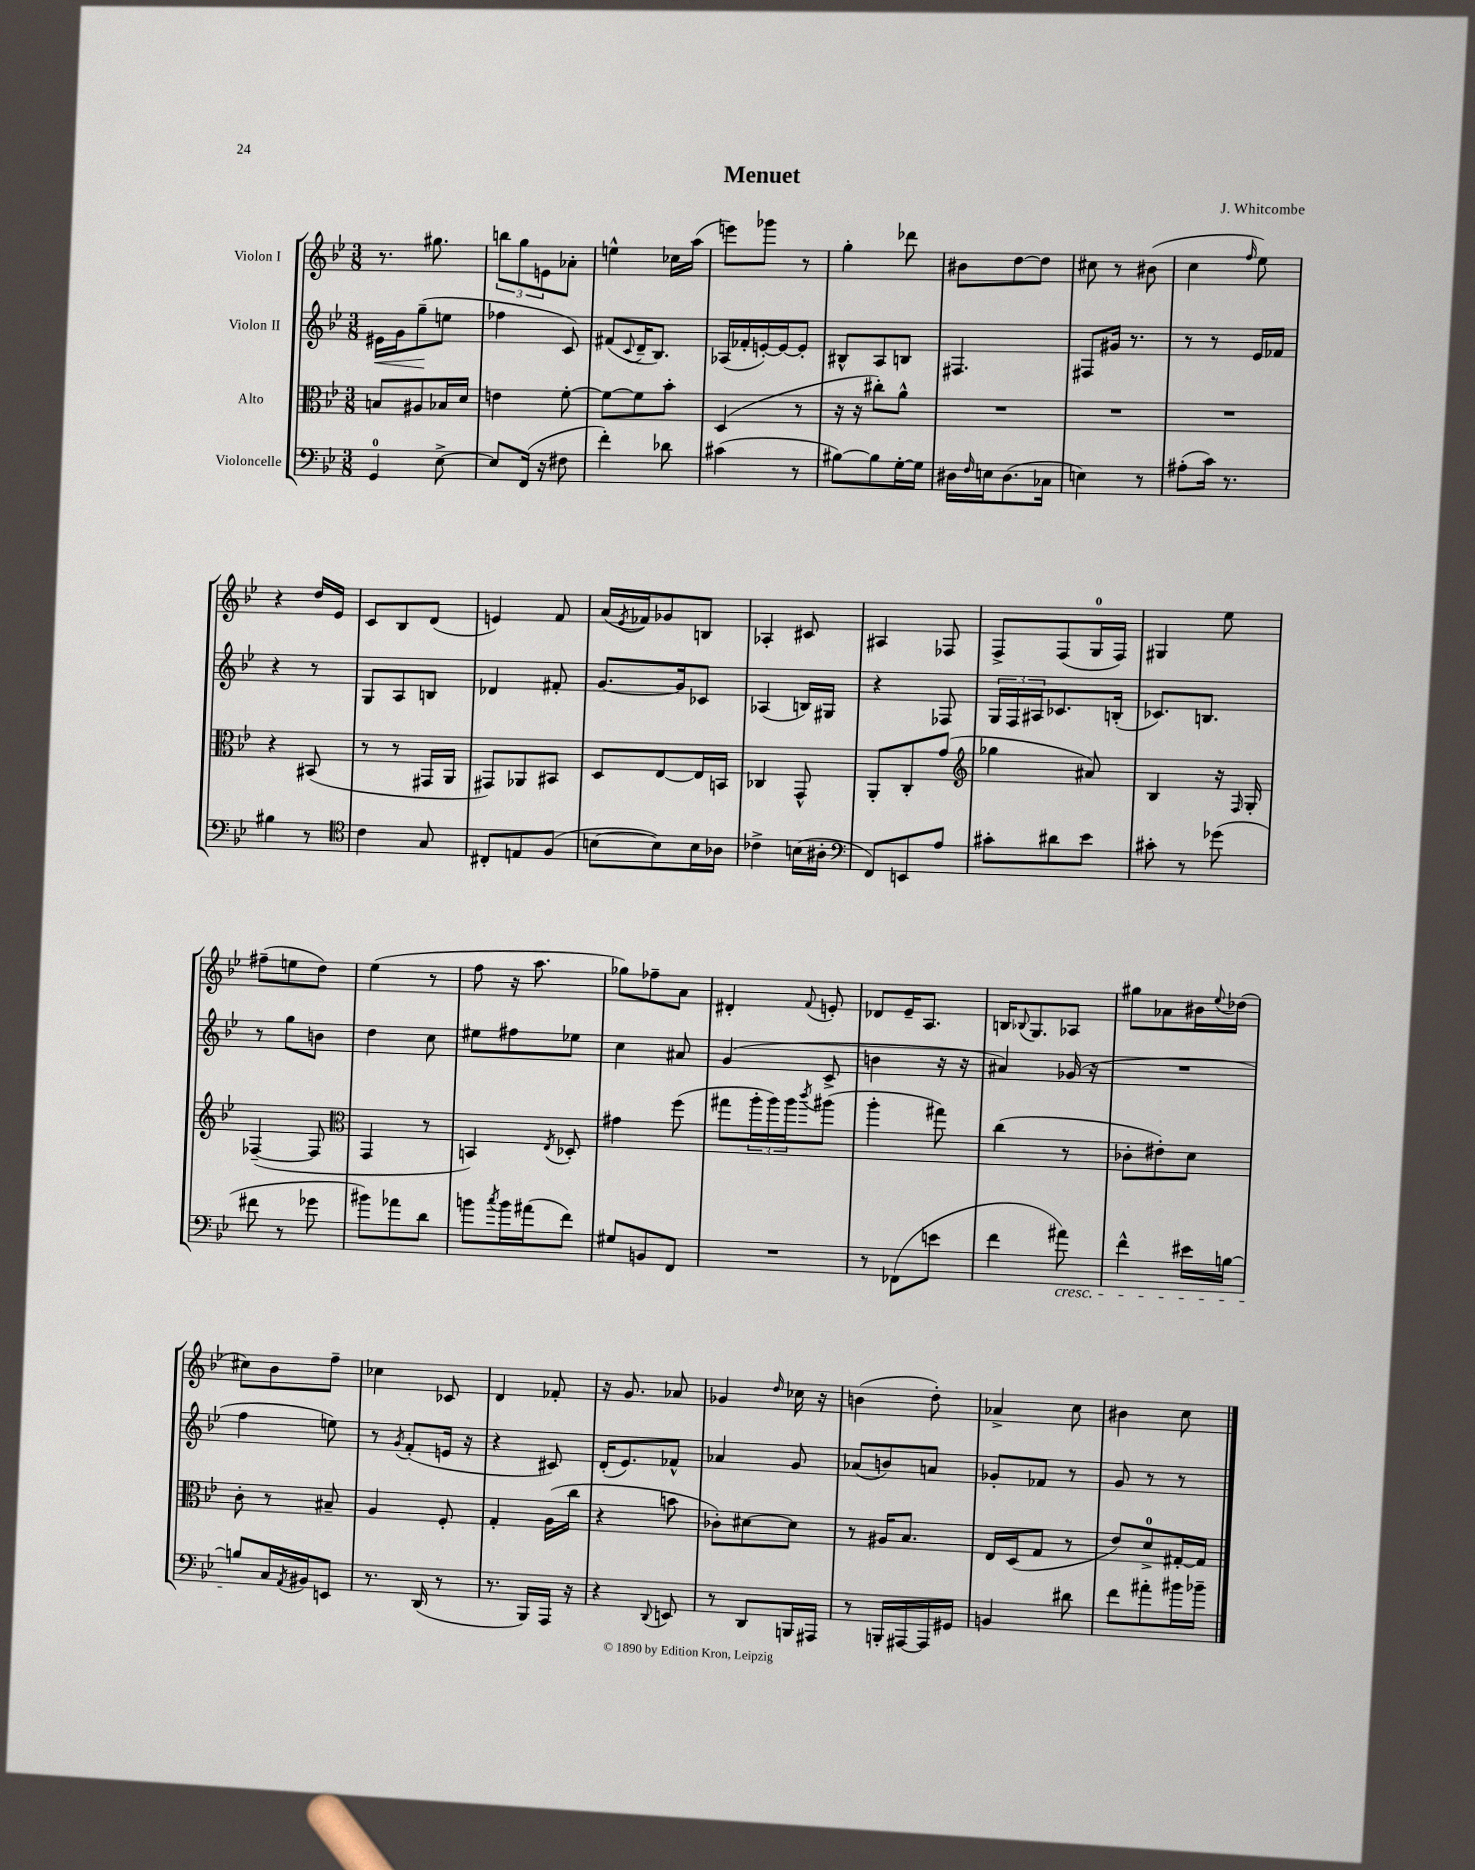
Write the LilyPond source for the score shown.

\header { title = "Menuet" composer = "J. Whitcombe" }
<<
\new StaffGroup <<
\new Staff = "s0" \with { instrumentName = "Violon I" } {
    \clef treble \key bes \major \numericTimeSignature \time 3/8
    r8. gis''8. |
    \tuplet 3/2 { b''8 g''8 e'8 } aes'8-. |
    e''4-^ ces''16 a''16( |
    e'''8) ges'''8 r8 |
    g''4-. des'''8 |
    bis'8 d''8~ d''8 |
    cis''8 r8 bis'8( |
    c''4 \grace { f''16 } ees''8) |
    r4 d''16 ees'16 |
    c'8 bes8 d'8( |
    e'4) f'8 |
    a'16( \acciaccatura { ees'8 } fes'16) ges'8 b8 |
    aes4-. cis'8 |
    ais4 fes8 |
    f8-> f8( g16-0 f16) |
    gis4 ees''8 |
    fis''8--( e''8 d''8) |
    ees''4( r8 |
    f''8 r16 a''8. |
    ges''8) fes''8-- a'8 |
    dis'4-. \appoggiatura { f'8 } e'8-. |
    des'8 ees'16-- a8. |
    b16 \appoggiatura { bes8 } g8. aes8 |
    gis''8 aes'8 bis'16 \appoggiatura { ees''8 } des''16( |
    cis''8) bes'8 f''8-- |
    ces''4 ces'8 |
    d'4 fes'8-. |
    r16 g'8. aes'8 |
    ges'4 \grace { d''16 } ces''16 r16 |
    b'4( d''8-.) |
    aes'4-> c''8 |
    bis'4 c''8 \bar "|." |
}
\new Staff = "s1" \with { instrumentName = "Violon II" } {
    \clef treble \key bes \major \numericTimeSignature \time 3/8
    eis'16\< g'16 g''8--\!( e''8 |
    fes''4 c'8) |
    fis'8( \appoggiatura { c'8 } d'16-- bes8.) |
    aes16( fes'16-. e'16~-.) e'16~ e'8-. |
    bis8-^ a8 b8 |
    fis4. |
    fis8 gis'16 r8. |
    r8 r8 ees'16 fes'16 |
    r4 r8 |
    g8 a8 b8 |
    des'4 fis'8-. |
    g'8.~ g'16 ces'8 |
    aes4( b16) gis16 |
    r4 fes8 |
    \tuplet 3/2 { g16 f16 ais16 } ces'8. b16-.( |
    ces'8.) b8. |
    r8 g''8 b'8 |
    d''4 c''8 |
    eis''8 fis''8 ees''8 |
    c''4 ais'8 |
    g'4( c'8-> |
    b'4 r16 r16 |
    ais'4) ges'16( r16 |
    R4. |
    f''4 e''8) |
    r8 \acciaccatura { g'8 } f'8-.( e'16 r16 |
    r4 cis'8) |
    d'16-.( ees'8.) fes'8-^ |
    aes'4 g'8 |
    aes'8( b'8) a'8 |
    ges'8-. fes'8 r8 |
    g'8 r8 r8 \bar "|." |
}
\new Staff = "s2" \with { instrumentName = "Alto" } {
    \clef alto \key bes \major \numericTimeSignature \time 3/8
    b8 ais8 bes16 d'16 |
    e'4 f'8~-. |
    f'8~ f'8 bes'8-. |
    d4( r8 |
    r16 r16 cis''8-.) a'8-^ |
    R4. |
    R4. |
    R4. |
    r4 bis,8( |
    r8 r8 gis,16 a,16 |
    gis,8) aes,8 bis,8 |
    d8 ees8~ ees16 b,16 |
    ces4 g,8-^ |
    a,8-. c8-. g'8( |
    \clef treble ges''4 ais'8) |
    bes4 r16 \grace { f16 } g16-. |
    fes4~--( fes8 |
    \clef alto g,4 r8 |
    b,4) \acciaccatura { ees8 } des8-. |
    gis'4 f''8( |
    gis''8 \tuplet 3/2 { a''16-. a''16) a''16 } \acciaccatura { c'''8 } ais''8( |
    a''4-. gis''8) |
    c''4( r8 |
    ces'8-. eis'8-.) d'8 |
    c'8-. r8 bis8-- |
    a4 f8-. |
    g4-. a16( c''16 |
    r4 b'8 |
    ces'8-.) dis'8~ dis'8 |
    r8 ais16 bes8. |
    ees16 d16( g8 r8 |
    ees'8) d'8-0-> gis16~-. gis16 \bar "|." |
}
\new Staff = "s3" \with { instrumentName = "Violoncelle" } {
    \clef bass \key bes \major \numericTimeSignature \time 3/8
    g,4-0 ees8~-> |
    ees8 f,16( r16 fis8 |
    f'4-.) des'8 |
    cis'4( r8 |
    bis8~) bis8 g16~-. g16 |
    dis16 \grace { f16 } e16 dis8.( ces16 |
    e4) r8 |
    ais8-.( c'16) r8. |
    bis4 r8 |
    \clef tenor c'4 g8 |
    cis8-. e8 f8( |
    b8~ b8) b16 aes16 |
    ces'4-> b16( ais16-. |
    \clef bass f,8) e,8 a8 |
    cis'8-. dis'8 ees'8 |
    cis'8-. r8 ges'8( |
    fis'8 r8 ges'8 |
    bis'8) aes'8 d'8 |
    b'8 \acciaccatura { c''8 } b'16 ais'16( f'8) |
    gis8 b,8 f,8 |
    R4. |
    r8 fes,8( e'8 |
    f'4 ais'8\cresc) |
    f'4-^ eis'16 b16~ |
    b8\! c16 \acciaccatura { a,8 } bis,16 e,8 |
    r8. d,16( r8 |
    r8. bes,,16) a,,16 r16 |
    r4 \appoggiatura { d,8 } e,8 |
    r8 d,8 b,,16 ais,,16 |
    r8 b,,16-. ais,,16~ ais,,16 gis,16 |
    b,4 dis'8 |
    f'8 ais'8-. bis'16 bes'16-- \bar "|." |
}
>>
>>
\layout { \context { \Score \remove "Bar_number_engraver" } }
